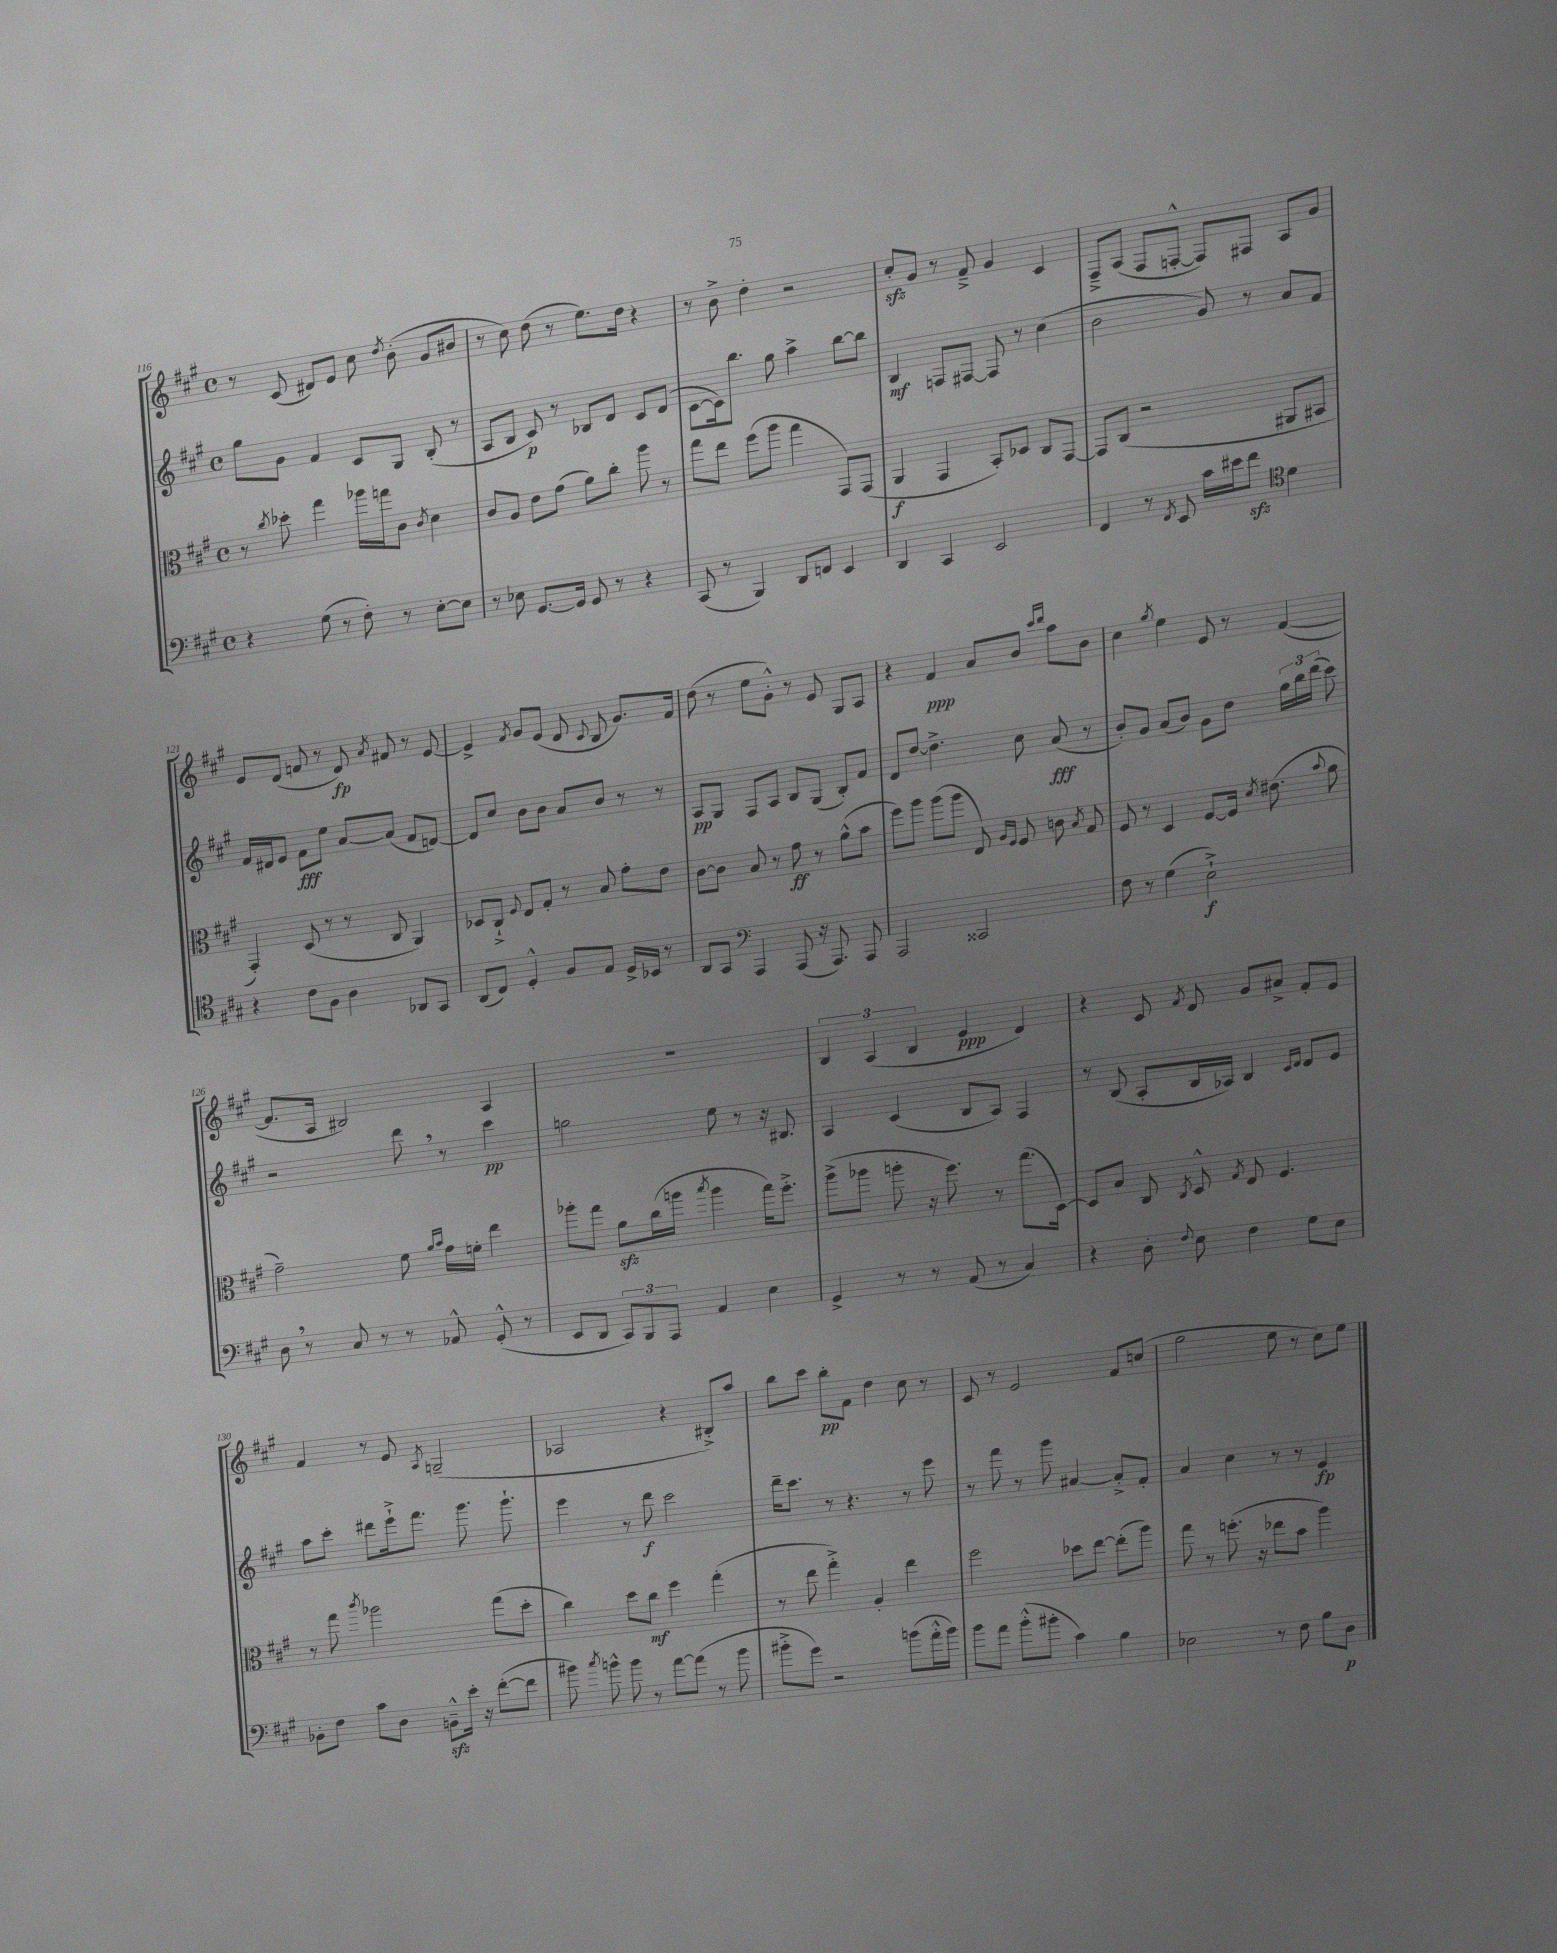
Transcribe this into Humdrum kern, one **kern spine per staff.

**kern	**dynam	**kern	**dynam	**kern	**dynam	**kern	**dynam
*part4	*part4	*part3	*part3	*part2	*part2	*part1	*part1
*staff4	*staff4	*staff3	*staff3	*staff2	*staff2	*staff1	*staff1
*clefF4	*	*clefC3	*	*clefG2	*	*clefG2	*
*k[f#c#g#]	*	*k[f#c#g#]	*	*k[f#c#g#]	*	*k[f#c#g#]	*
*M4/4	*	*M4/4	*	*M4/4	*	*M4/4	*
*met(c)	*	*met(c)	*	*met(c)	*	*met(c)	*
=116	=116	=116	=116	=116	=116	=116	=116
4r	.	8r	.	8gg#\L	.	8r	.
.	.	8qcc#/	.	.	.	.	.
.	.	8dd-X'\	.	8g#\J	.	(8c#/	.
(8G#\	.	4gg#\	.	4f#/	.	8d#X/L)	.
8r	.	.	.	.	.	8e/J	.
8F#'\)	.	16aa-X\LL	.	8c#/L	.	8cc#\	.
.	.	16ggn\J	.	.	.	.	.
.	.	.	.	.	.	8qdd/	.
8r	.	8c#\J	.	8G#/J	.	(8b'\	.
.	.	8qc#/	.	.	.	.	.
[8E'\L	.	4d\	.	(8B'/	.	8g#/L	.
8E\J]	.	.	.	8r	.	8b#X/J	.
=117	=117	=117	=117	=117	=117	=117	=117
8r	.	8c#/L	.	8A/L	.	8r	.
8E-X\	.	8A/J	.	8B/J	.	8cc#\)	.
[8.GG#/L	.	8e\L	.	8c#/)	p	(8dd\	.
.	.	(8g#\J	.	8r	.	8r	.
16GG#/Jk]	.	.	.	.	.	.	.
8GG#/	.	8a\L)	.	8B-X/L	.	8.ee\L)	.
8r	.	8cc#'\J	.	8d/J	.	.	.
.	.	.	.	.	.	16dd\Jk	.
4r	.	8aa\	.	8c#/L	.	4r	.
.	.	8r	.	(8d/J	.	.	.
=118	=118	=118	=118	=118	=118	=118	=118
(8CC#/	.	8gg#\L	.	[8c#\L	.	8r	.
8r	.	8ee\J	.	16c#\k])	.	8b^\	.
.	.	.	.	8.bb\J	.	.	.
4BBB/)	.	(8ff#\L	.	.	.	4dd'\	.
.	.	8aa\J	.	8gg#\	.	.	.
8DD/L	.	4gg#\	.	4aa^\	.	2r	.
8FFn/J	.	.	.	.	.	.	.
4EE/	.	8GG#/L)	.	[8bb\L	.	.	.
.	.	(8GG#/J	.	8bb\J]	.	.	.
=119	=119	=119	=119	=119	=119	=119	=119
4DD/	.	4AA/	f	4B/	mf	8cc#zz'/L	.
.	.	.	.	.	.	8g#/J	.
4CC#/	.	4GG#/	.	8Fn/L	.	8r	.
.	.	.	.	[8F#X/J	.	8f#~^/	.
2EE/	.	8BB'/L)	.	8F#/]	.	4g#/	.
.	.	8D-X/J	.	8r	.	.	.
.	.	8C#/L	.	(4cc#\	.	4c#/	.
.	.	[8GG#/J	.	.	.	.	.
=120	=120	=120	=120	=120	=120	=120	=120
4FF#/	.	8GG#/L]	.	2b\	.	8F#~^/L	.
.	.	(8C#/J	.	.	.	(8A/J	.
8r	.	2r	.	.	.	8F#/L	.
8qFF#/	.	.	.	.	.	.	.
8EE/	.	.	.	.	.	[8Fn'^^/J	.
16c#\LL	.	.	.	8g#/)	.	8F/L])	.
16e#X\J	.	.	.	.	.	.	.
8f#zz\J	.	.	.	8r	.	8F#X/J	.
*clefC4	*	*	*	*	*	*	*
4d\	.	8AA#X/L	.	8a/L	.	8A/L	.
.	.	8BB#X/J	.	8f#/J	.	8g#/J	.
!!LO:LB:g=z
=121	=121	=121	=121	=121	=121	=121	=121
4r	.	4GG#'/)	.	16f#/LL	.	8e/L	.
.	.	.	.	16d#X/J	.	.	.
.	.	.	.	8e/J	.	(8d/J	.
8c#\L	.	(8D/	.	8f#\L	fff	8fn/	.
8F#\J	.	8r	.	8ee\J	.	8r	.
4A\	.	8r	.	[8a/L	.	8d/)	fp
.	.	.	.	.	.	8qa/	.
.	.	8C#/	.	(8a/J]	.	8f#X/	.
8AA-X/L	.	4AA/)	.	8f#/L	.	8r	.
8GG#/J	.	.	.	[8dn/J)	.	[8e/	.
=122	=122	=122	=122	=122	=122	=122	=122
(8AA/L	.	8D-X/L	.	8d/L]	.	4e^/]	.
8C#/J)	.	8C#`^/J	.	8cc#/J	.	.	.
.	.	8qqF#/	.	.	.	8qf#/	.
4D'^^/	.	8E/L	.	8b\L	.	8g#/L	.
.	.	8G#'/J	.	8b\J	.	(8e/J	.
8F#/L	.	8r	.	8a/L	.	8d/	.
.	.	.	.	.	.	8qqc#/	.
8E/J	.	8B/	.	8b/J	.	8B/	.
16D^/LL	.	8g#'\L	.	8r	.	8.g#/L)	.
16BB-X/JJ	.	.	.	.	.	.	.
8r	.	8e\J	.	8r	.	.	.
.	.	.	.	.	.	16f#/Jk	.
=123	=123	=123	=123	=123	=123	=123	=123
8AA/L	.	[8c#\L	.	8A/L	pp	(8dd\	.
8GG#/J	.	8c#\J]	.	8G#/J	.	8r	.
*clefF4	*	*	*	*	*	*	*
4AAA/	.	8B/	.	8F#/L	.	8ee\L	.
.	.	8r	.	8A/J	.	8g#'^^\J)	.
(8AAA/	.	8g#\	ff	8B/L	.	8r	.
16r	.	8r	.	(8G#/J	.	8e/	.
8.AAA/)	.	.	.	.	.	.	.
.	.	(8a^^\L	.	8B'/L)	.	8G#/L	.
8AAA/	.	8b\J	.	8f#/J	.	8A/J	.
=124	=124	=124	=124	=124	=124	=124	=124
2AAA/	.	8ff#\L)	.	8d/L	.	4r	.
.	.	8aa\J	.	[8dd/J	.	.	.
.	.	(8aa\L	.	4.dd^\]	.	4f#/	ppp
.	.	8aa\J	.	.	.	.	.
2CC##X/	.	8E/)	.	.	.	8a/L	.
.	.	16qqA/LL	.	.	.	.	.
.	.	16qqF#/JJ	.	.	.	.	.
.	.	8F#/	.	8cc#\	.	8b/J	.
.	.	.	.	.	.	16qqccc#/LL	.
.	.	.	.	.	.	16qqddd/JJ	.
.	.	8cn\	.	(8a/	fff	8aa\L	.
.	.	8qB/	.	.	.	.	.
.	.	8G#/	.	8r	.	8b\J	.
=125	=125	=125	=125	=125	=125	=125	=125
8F#\	.	8F#/	.	8b'/L)	.	4cc#\	.
8r	.	8r	.	8g#/J	.	.	.
.	.	.	.	.	.	8qgg#/	.
(4G#\	.	4D/	.	(8a/L	.	4ee\	.
.	.	.	.	8b/J)	.	.	.
2E`^\)	f	[8F#/L	.	8g#\L	.	8e/	.
.	.	16F#/Jk]	.	8dd\J	.	8r	.
.	.	8qd/	.	.	.	.	.
.	.	(8.e#X\	.	.	.	.	.
.	.	.	.	24gg#\LL	.	([4f#/	.
.	.	.	.	24bb\	.	.	.
.	.	.	.	(24ddd\JJ	.	.	.
.	.	8qqb/	.	.	.	.	.
.	.	8a\	.	8ccc#\)	.	.	.
!!LO:LB:g=z
=126	=126	=126	=126	=126	=126	=126	=126
8D,\	.	2g#~\)	.	2r	.	8.f#/L]	.
8r	.	.	.	.	.	.	.
.	.	.	.	.	.	16A/Jk	.
8C#/	.	.	.	.	.	2B#X/)	.
8r	.	.	.	.	.	.	.
8r	.	8f#\	.	8ddd,\	.	.	.
.	.	16qqa/LL	.	.	.	.	.
.	.	16qqb/JJ	.	.	.	.	.
8AA-X^^/	.	16g#\LL	.	8r	.	.	.
.	.	16fn'\JJ	.	.	.	.	.
(8GG#'^^/	.	4ee\	.	4ccc#\	pp	4A/	.
8r	.	.	.	.	.	.	.
=127	=127	=127	=127	=127	=127	=127	=127
8EE/L	.	8aa-X'\L	.	2ggn\	.	1r	.
8DD/J	.	8gg#\J	.	.	.	.	.
12CC#/L)	.	8azz\L	.	.	.	.	.
12BBB/	.	.	.	.	.	.	.
.	.	(16cc#\L	.	.	.	.	.
12AAA/J	.	.	.	.	.	.	.
.	.	16aan\JJ	.	.	.	.	.
.	.	8qbb/	.	.	.	.	.
4AA/	.	4aa\	.	8ee\	.	.	.
.	.	.	.	8r	.	.	.
4E\	.	16gg#\KL)	.	16r	.	.	.
.	.	8.ff#'^\J	.	8.B#X/	.	.	.
=128	=128	=128	=128	=128	=128	=128	=128
4GG#^/	.	(8aa^\L	.	4A/	.	6B/	.
.	.	8aa-X\J	.	.	.	.	.
.	.	.	.	.	.	(6A/	.
8r	.	8aan'\	.	(4c#/	.	.	.
.	.	.	.	.	.	6B/	.
8r	.	16r	.	.	.	.	.
.	.	8.ff#\)	.	.	.	.	.
(8AA/	.	.	.	8B/L	.	4e/	ppp
8r	.	8r	.	8A/J)	.	.	.
4C#/)	.	(8.gg#\L	.	4F#/	.	4d/)	.
.	.	[16D\Jk)	.	.	.	.	.
=129	=129	=129	=129	=129	=129	=129	=129
4r	.	8D/L]	.	8r	.	4r	.
.	.	8B/J	.	(8B/	.	.	.
8D'\	.	8C#/	.	8A'/L	.	8c#/	.
8qqF#/	.	8qC#/	.	.	.	8qf#/	.
8E\	.	8D^^/	.	16B/L	.	8d/	.
.	.	.	.	16A-X/JJ)	.	.	.
.	.	8qG#/	.	.	.	.	.
4F#\	.	8E/	.	4B/	.	8g#/L	.
.	.	4.F#/	.	.	.	8a#X^/J	.
.	.	.	.	16qqc#/LL	.	.	.
.	.	.	.	16qqd/JJ	.	.	.
8G#\L	.	.	.	8d/L	.	8f#'/L	.
8E\J	.	.	.	8e/J	.	8e/J	.
!!LO:LB:g=z
=130	=130	=130	=130	=130	=130	=130	=130
8BB-X'\L	.	8r	.	8aa\L	.	4f#/	.
8F#\J	.	8gg#\	.	8ccc#'\J	.	.	.
.	.	8qccc#/	.	.	.	.	.
8c#\L	.	2aa-X\	.	8ddd#X\L	.	8r	.
8D\J	.	.	.	16eee`^\k	.	8e/	.
.	.	.	.	8.fff#\J	.	.	.
.	.	.	.	.	.	8qA/	.
8BBnzz~^^\L	.	.	.	.	.	(2Gn~/	.
16e'\Jk	.	.	.	8.ggg#\	.	.	.
16r	.	.	.	.	.	.	.
([8f#'\L	.	(8gg#\L	.	.	.	.	.
.	.	.	.	8.ggg#`\	.	.	.
8f#\J]	.	8dd'\J	.	.	.	.	.
=131	=131	=131	=131	=131	=131	=131	=131
8b#X\)	.	4cc#\)	.	4eee\	.	2A-X/	.
8qcc#/	.	.	.	.	.	.	.
8bn^^\	.	.	.	.	.	.	.
8b\	.	8dd\L	.	8r	.	.	.
8r	.	8cc#\J	mf	8ddd\	f	.	.
[8a\L	.	4ff#\	.	2ccc#\	.	4r	.
(8a\J]	.	.	.	.	.	.	.
8r	.	(4gg#'\	.	.	.	8B#X'^/L)	.
8b\	.	.	.	.	.	8aa/J	.
=132	=132	=132	=132	=132	=132	=132	=132
8b#X'^\L	.	8r	.	16ddd~\KL	.	8bb\L	.
.	.	.	.	8.ccc#\J	.	.	.
8g#\J)	.	8ee\	.	.	.	8ccc#\J	.
2r	.	4gg#'^\)	.	8r	.	8bb'\L	pp
.	.	.	.	4.r	.	8f#\J	.
.	.	4A'/	.	.	.	4dd\	.
(8bn\L	.	4ee\	.	8r	.	8cc#\	.
16a'^^\L	.	.	.	8eee\	.	8r	.
16b\JJ)	.	.	.	.	.	.	.
=133	=133	=133	=133	=133	=133	=133	=133
8b\L	.	2ff#\	.	8r	.	8c#/	.
8a\J	.	.	.	8fff#\	.	8r	.
(8b'^^\L	.	.	.	8r	.	2e/	.
8b#X'\J	.	.	.	8ggg#\	.	.	.
4c#\)	.	8dd-X\L	.	[4a#X/	.	.	.
.	.	[8ee\J	.	.	.	.	.
4B\	.	(8ee'\L]	.	8a#'^/L]	.	8f#/L	.
.	.	8aa\J)	.	8f#'/J	.	(8ccn/J	.
=134	=134	=134	=134	=134	=134	=134	=134
2E-X\	.	8gg#\	.	4a/	.	2gg#\	.
.	.	8r	.	.	.	.	.
.	.	(8.ffn'\	.	4cc#\	.	.	.
.	.	16r	.	.	.	.	.
8r	.	8ee-X\L	.	8r	.	8ee\	.
8F#\	.	8b\J	.	8r	.	8r	.
8B\L	.	4aa\)	.	4e/	fp	8cc#\L)	.
8D\J	p	.	.	.	.	8ee\J	.
==	==	==	==	==	==	==	==
*-	*-	*-	*-	*-	*-	*-	*-
